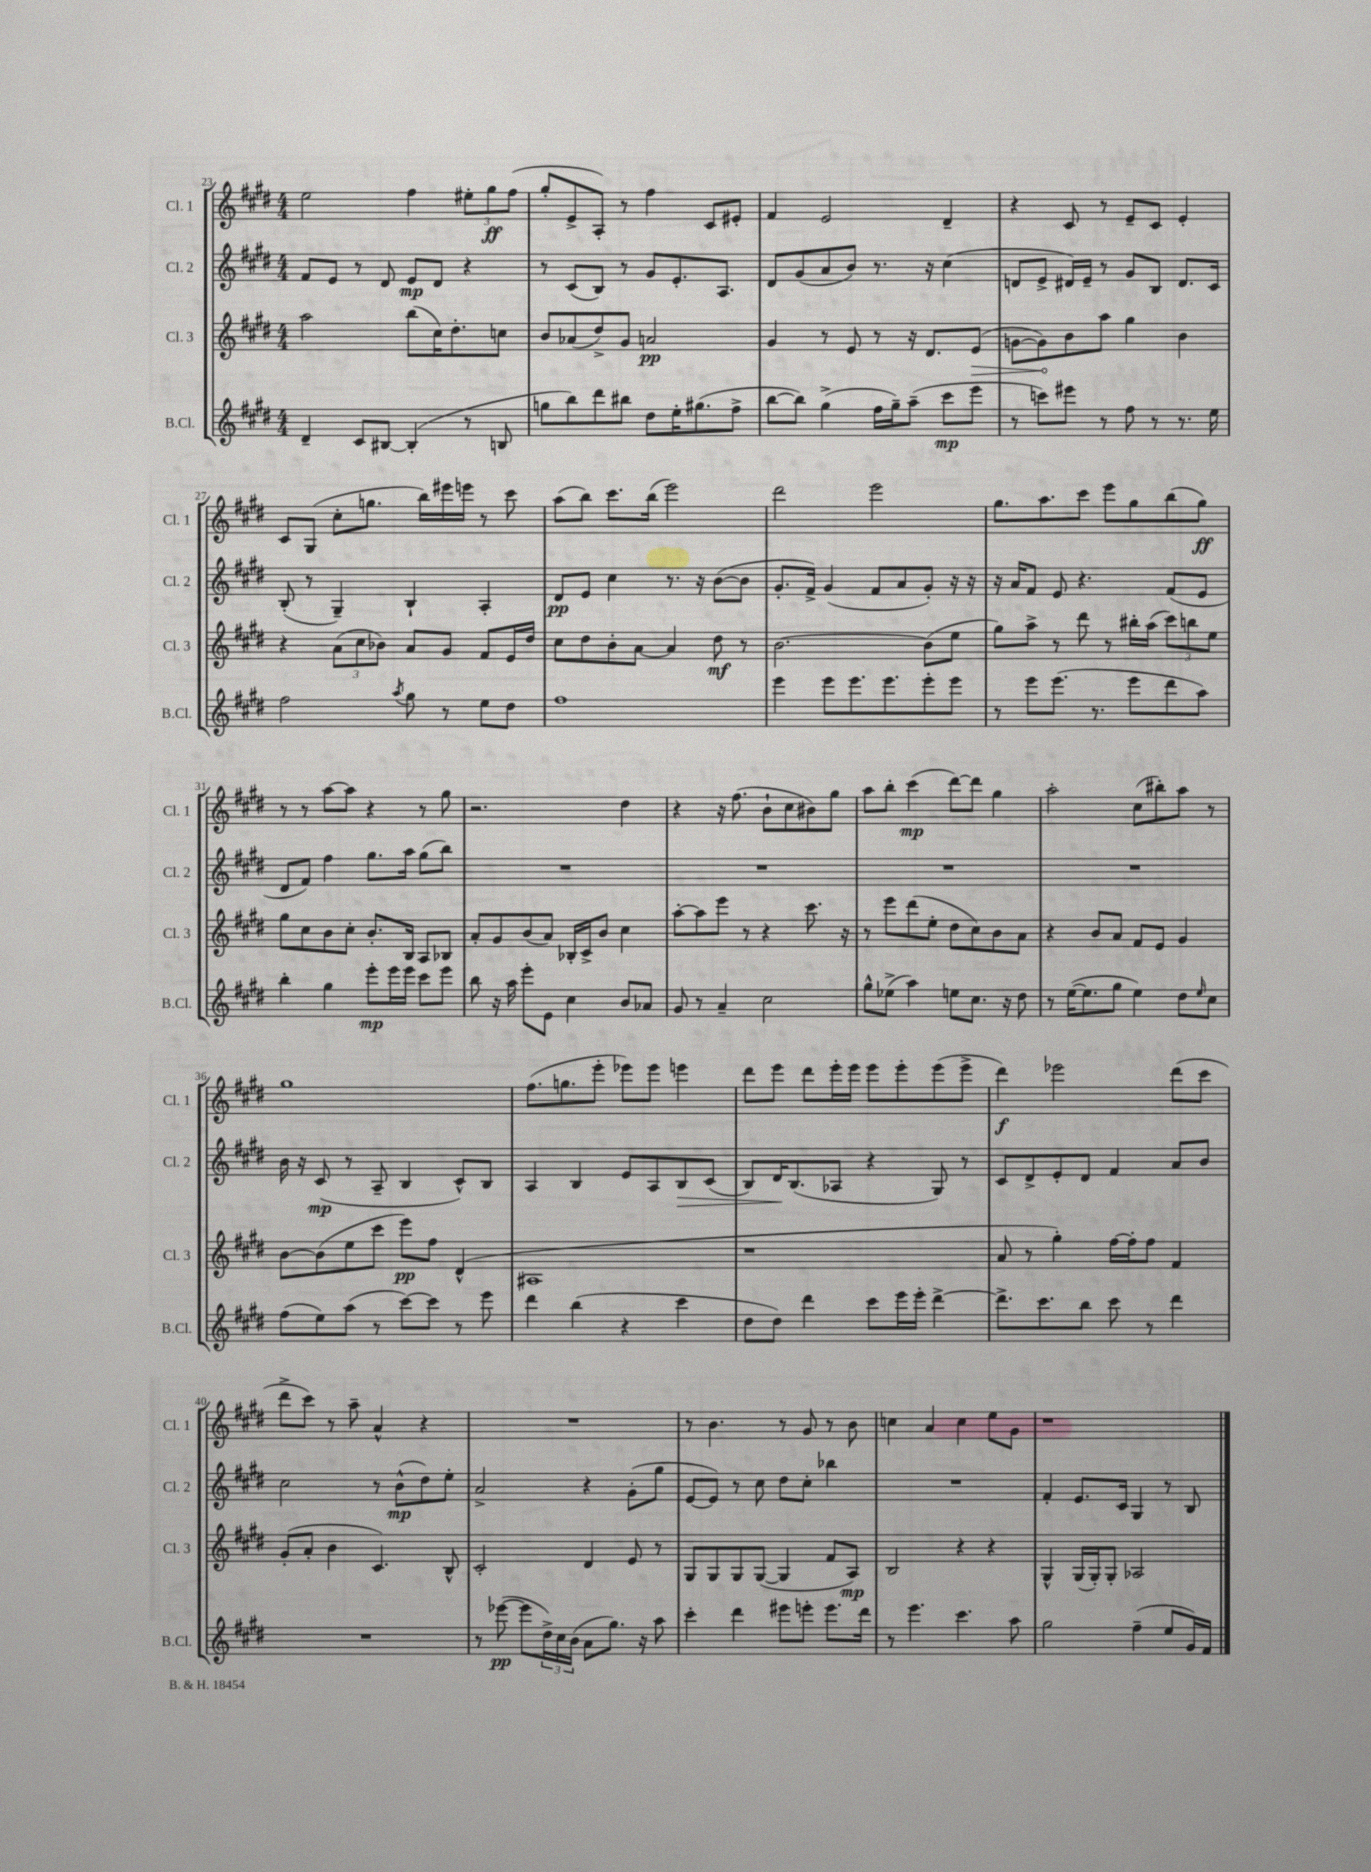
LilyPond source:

<<
\new StaffGroup <<
\new Staff = "s0" \with { instrumentName = "Cl. 1" shortInstrumentName = "Cl. 1" } {
    \clef treble \key e \major \numericTimeSignature \time 4/4
    e''2 fis''4 \tuplet 3/2 { eis''8-. gis''8\ff fis''8( } |
    gis''8-. e'8-> a8-.) r8 fis''4 cis'8 eis'8-. |
    fis'4 e'2 dis'4-- |
    r4 cis'8 r8 e'8-- cis'8 e'4-. |
    cis'8 gis8( cis''8-. g''8. b''16) eis'''16 e'''16 r8 cis'''8 |
    a''8( b''8) cis'''8. b''16( e'''2) |
    dis'''2 e'''2 |
    gis''8. a''8. cis'''8 e'''8 gis''8 b''8( gis''8\ff) |
    r8 r8 a''8~ a''8 r4 r8 gis''8 |
    r2. dis''4 |
    r4 r16 fis''8.( b'8-! cis''8 bis'8) gis''8 |
    a''8 b''8-. cis'''4\mp( dis'''8~) dis'''8 gis''4 |
    a''2-. cis''8( bis''8-.) a''8 r8 |
    gis''1 |
    fis''8.( g''8. e'''8-. ees'''8) ees'''8 e'''4 |
    dis'''8 e'''8 dis'''8 e'''16-. e'''16 e'''8 e'''8-. e'''8( e'''8-> |
    dis'''4\f) ees'''2 dis'''8( cis'''8 |
    dis'''8-> cis'''8) r8 a''8-- a'4-^ r4 |
    R1 |
    r8 b'4. r8 gis'8 r8 b'8 |
    c''4 a'4 c''4 e''8 gis'8 |
    r1 \bar "|." |
}
\new Staff = "s1" \with { instrumentName = "Cl. 2" shortInstrumentName = "Cl. 2" } {
    \clef treble \key e \major \numericTimeSignature \time 4/4
    fis'8 e'8 r8 dis'8 e'8\mp dis'8 r4 |
    r8 cis'8( b8) r8 gis'8 e'8.-. a8. |
    dis'8 gis'8( a'8 b'8) r8. r16 cis''4( |
    d'8 e'8-> dis'16) e'16-- r8 gis'8 b8 dis'8. cis'16 |
    b8-.( r8 gis4--) b4-! a4-. |
    dis'8\pp e'8 cis''4 r8. r16 b'8~( b'8 |
    gis'8.-. fis'16->) gis'4( fis'8 a'8 gis'8-.) r16 r16 |
    r16 a'16 fis'8 e'8 r4. fis'8( e'8 |
    dis'8 fis'8) fis''4 gis''8. a''16 gis''8( b''8) |
    R1 |
    R1 |
    R1 |
    R1 |
    b'16 r16 cis'8\mp( r8 a8-- b4 cis'8-^) b8 |
    a4 b4 e'8 a8 b8\> cis'8( |
    b8) dis'16\! b8.( aes8 r4 gis8) r8 |
    cis'8 dis'8-> e'8-. dis'8 fis'4 a'8 b'8 |
    cis''2 r8 b'8-^\mp( dis''8) e''8-. |
    a'2-> r4 gis'8-.( gis''8 |
    e'8~ e'8) r8 cis''8 dis''8 cis''8-. bes''4 |
    R1 |
    fis'4-. e'8. cis'16 gis4 r8 b8 \bar "|." |
}
\new Staff = "s2" \with { instrumentName = "Cl. 3" shortInstrumentName = "Cl. 3" } {
    \clef treble \key e \major \numericTimeSignature \time 4/4
    a''2 b''8( cis''16) dis''8.-. c''8 |
    b'8 aes'8( dis''8->) gis'8 a'2\pp |
    gis'4 r8 e'8 r8 r16 dis'8. \once \override Hairpin.circled-tip = ##t e'8\>( |
    g'8~ g'8\!) b'8 a''8 gis''4 b'4 |
    r4 \tuplet 3/2 { a'8( cis''8 bes'8) } a'8 gis'8 fis'8 e'16 dis''16 |
    cis''8 dis''8 b'8-. a'8~ a'4 dis''8\mf r8 |
    b'2.~ b'8( e''8 |
    gis''8) a''8-> r8 dis'''8 r8 bis''16-. a''16( \tuplet 3/2 { cis'''8) b''8 e''8 } |
    gis''8 cis''8 b'8 cis''8-. b'8.-. b16 a8 bes8 |
    a'8-. gis'8 b'8( a'8) bes16-. cis'16-> b'8 cis''4 |
    a''8~-. a''8 e'''8 r8 r4 cis'''8. r16 |
    r8 e'''8 dis'''8( e''8-. dis''8 cis''8) b'8 a'8 |
    r4 b'8 a'8 fis'8 e'8 gis'4 |
    b'8~ b'8( e''8 cis'''8 e'''8\pp) fis''8 dis'4-^( |
    ais1 |
    r1 |
    a'8 r8 gis''4-.) fis''16~ fis''16-. fis''8 fis'4 |
    gis'8-.( a'8-. b'4 cis'4.) b8-^ |
    cis'2-. dis'4 e'8 r8 |
    gis8 gis8 gis8 gis8~( gis4 fis'8 a8\mp) |
    b2 r4 r4 |
    gis4-^ gis16( gis16-.) gis8-. aes2 \bar "|." |
}
\new Staff = "s3" \with { instrumentName = "B.Cl." shortInstrumentName = "B.Cl." } {
    \clef treble \key e \major \numericTimeSignature \time 4/4
    dis'4-- cis'8 bis8~ bis4-.( r8 b8 |
    g''8 b''8) dis'''8 bis''8 dis''8 e''16-. gis''8.( fis''8-> |
    b''8~ b''8) gis''4->( fis''16 gis''16--) a''8--( cis'''8\mp e'''8 |
    r8 c'''8) eis'''8 r8 fis''8 r8 r8. e''16 |
    fis''2 \acciaccatura { a''8 } gis''8 r8 e''8 dis''8 |
    fis''1 |
    e'''4 e'''8 e'''8. e'''8. e'''8-. e'''8 |
    r8 e'''8 e'''8.( r8. e'''8 dis'''8 a''8) |
    b''4-. gis''4 e'''8-.\mp e'''16 e'''16 cis'''8 e'''8 |
    b''8 r16 a''16 e'''8-. e'8 cis''4 b'8 aes'8 |
    gis'8 r8 a'4-- cis''2 |
    gis''8-^ ees''8->( a''4) e''8 cis''8. r16 dis''8 |
    r8 e''16~( e''8. gis''8 e''4) dis''8 \grace { e''16 } cis''8 |
    fis''8( e''8) a''8( r8 cis'''8~) cis'''8 r8 e'''8 |
    dis'''4 b''4( r4 cis'''4 |
    dis''8 dis''8) dis'''4 cis'''8 e'''16 e'''16-. dis'''4~-> |
    dis'''8.-> cis'''8. b''8 cis'''8 r8 dis'''4 |
    R1 |
    r8 ees'''8~\pp( ees'''8 \tuplet 3/2 { dis''16->) cis''16 b'16( } a'8 gis''8.) r16 a''8 |
    cis'''4-. dis'''4 eis'''8 e'''8-. e'''8. dis'''16 |
    r8 e'''4. cis'''4. a''8 |
    gis''2 fis''4--( e''8 gis'16) fis'16 \bar "|." |
}
>>
>>
\layout { \context { \Score currentBarNumber = #23 } }
